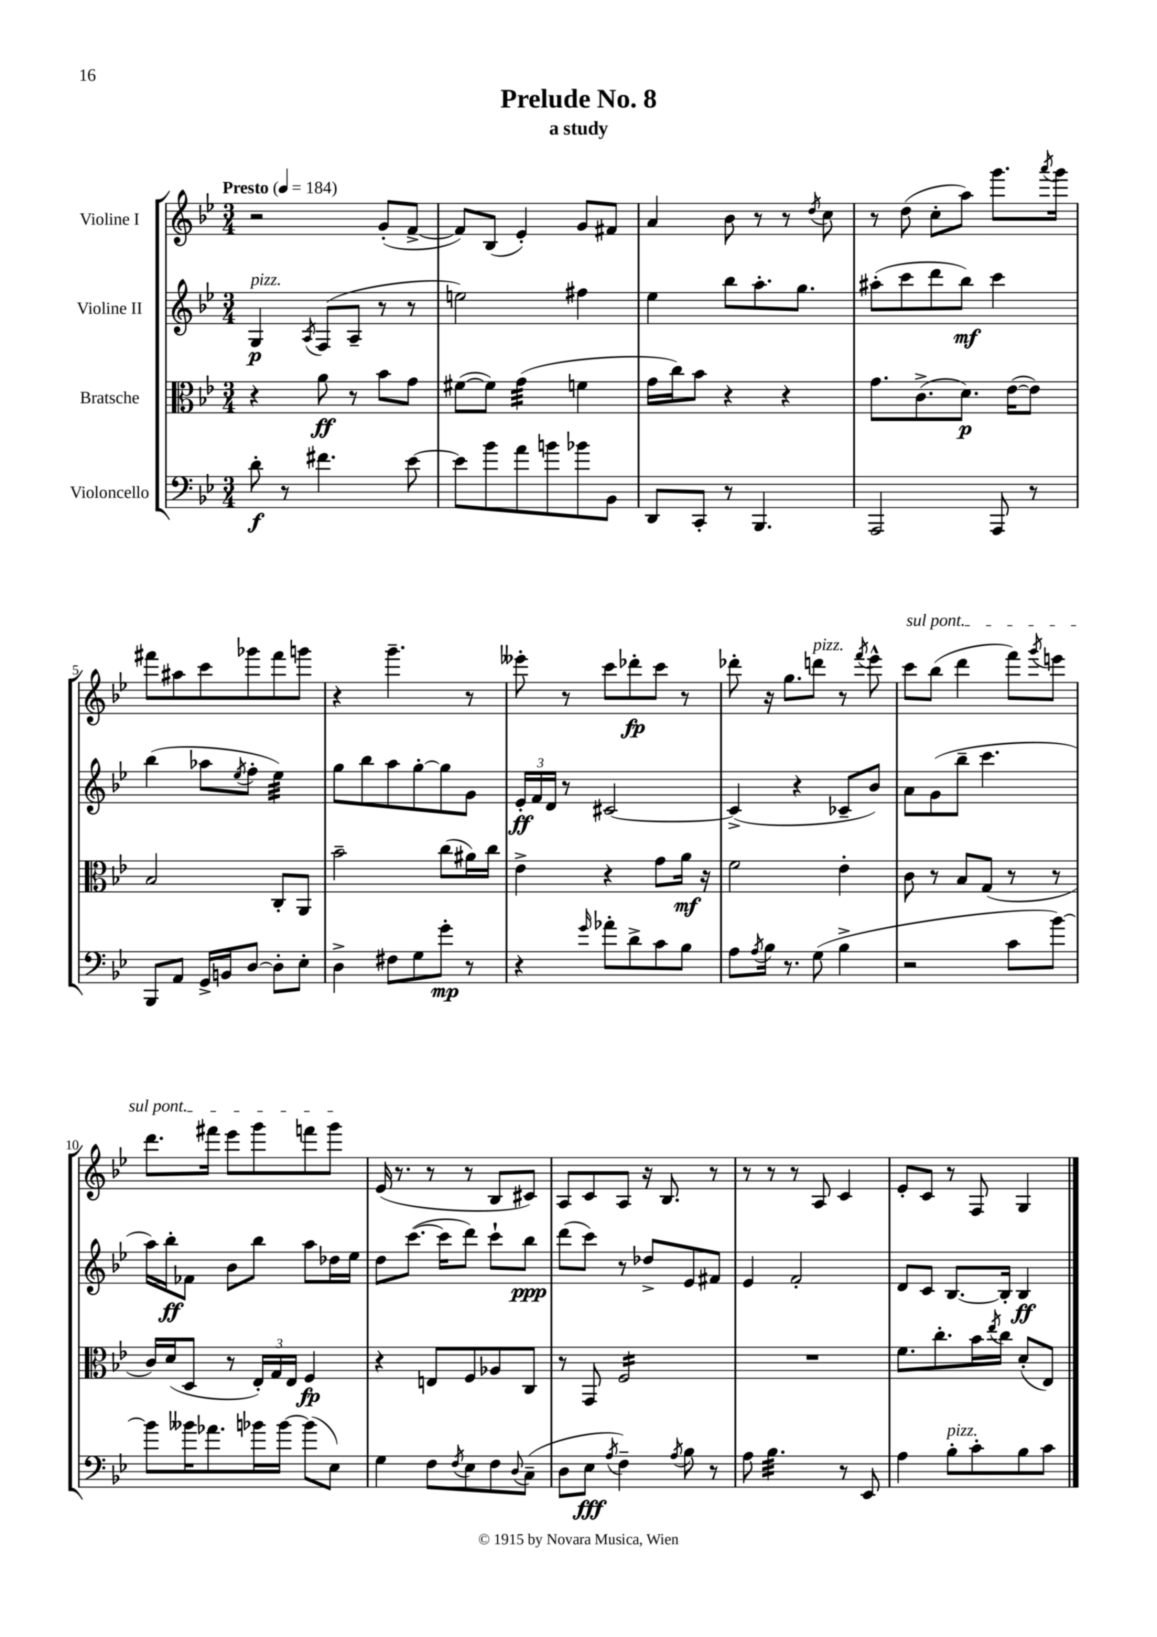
\header { title = "Prelude No. 8" subtitle = "a study" }
<<
\new StaffGroup <<
\new Staff = "s0" \with { instrumentName = "Violine I" } {
    \clef treble \key bes \major \numericTimeSignature \time 3/4 \tempo "Presto" 4 = 184
    r2 g'8-.( f'8~-> |
    f'8) bes8( ees'4-.) g'8 fis'8 |
    a'4 bes'8 r8 r8 \acciaccatura { d''8 } c''8 |
    r8 d''8( c''8-. a''8) g'''8. \acciaccatura { a'''8 } g'''16 |
    fis'''8 ais''8 c'''8 ges'''8 fis'''8 g'''8 |
    r4 g'''4.-- r8 |
    eeses'''8-. r8 c'''8 des'''8-.\fp c'''8 r8 |
    des'''8-. r16 g''8. d'''8^\markup { \italic "pizz." } r8 \acciaccatura { f'''8 } ees'''8-^ |
    \once \override TextSpanner.bound-details.left.text = \markup { \italic "sul pont." } c'''8\startTextSpan bes''8( d'''4 f'''8) \acciaccatura { g'''8 } e'''8 |
    d'''8. fis'''16 ees'''8 g'''8 f'''8 g'''8\stopTextSpan |
    ees'16( r8. r8 r8 bes8 cis'8) |
    a8 c'8 a8 r16 bes8. r8 |
    r8 r8 r8 a8 c'4 |
    ees'8-. c'8 r8 f8 g4 \bar "|." |
}
\new Staff = "s1" \with { instrumentName = "Violine II" } {
    \clef treble \key bes \major \numericTimeSignature \time 3/4
    g4\p^\markup { \italic "pizz." } \acciaccatura { a8 } f8( a8-- r8 r8 |
    e''2) fis''4 |
    ees''4 bes''8 a''8.-. g''8. |
    ais''8-.( c'''8 d'''8 bes''8\mf) c'''4 |
    bes''4( aes''8 \acciaccatura { ees''8 } f''8-. ees''4:32) |
    g''8 bes''8 a''8 g''8~-. g''8 g'8 |
    \tuplet 3/2 { ees'16-.\ff f'16 d'16 } r8 cis'2~ |
    cis'4->( r4 ces'8-- bes'8) |
    a'8 g'8( bes''8-- c'''4. |
    a''16) bes''16-.\ff fes'8 bes'8 bes''8 a''8 des''16 ees''16 |
    d''8 c'''8.~( c'''16 d'''8) c'''8-! bes''8\ppp |
    d'''8( c'''8) r8 des''8-> ees'8 fis'8 |
    ees'4 f'2-. |
    d'8 c'8 bes8.~ bes16-. bes4\ff \bar "|." |
}
\new Staff = "s2" \with { instrumentName = "Bratsche" } {
    \clef alto \key bes \major \numericTimeSignature \time 3/4
    r4 a'8\ff r8 bes'8 g'8 |
    fis'8~( fis'8) g'4:32( f'4 |
    g'16 c''16) bes'8 r4 r4 |
    g'8. c'8.->( d'8.\p) ees'16~( ees'8) |
    bes2 c8-. a,8 |
    bes'2-- c''8( ais'16) c''16 |
    ees'4-> r4 g'8 a'16\mf r16 |
    f'2 ees'4-. |
    c'8 r8 bes8 g8( r8 r8 |
    c'16) d'16( d8 r8 \tuplet 3/2 { ees16-.) g16 ees16 } f4\fp |
    r4 e8 f8 aes8 c8 |
    r8 g,8 f2:16 |
    R2. |
    f'8. c''8.-. bes'16 \acciaccatura { ees''8 } c''16 d'8-.( ees8) \bar "|." |
}
\new Staff = "s3" \with { instrumentName = "Violoncello" } {
    \clef bass \key bes \major \numericTimeSignature \time 3/4
    d'8-.\f r8 fis'4. ees'8~ |
    ees'8 bes'8 a'8 b'8 bes'8 bes,8 |
    d,8 c,8-. r8 bes,,4. |
    a,,2 a,,8 r8 |
    bes,,8 a,8 g,16-> b,16 d8~ d8-. ees8-. |
    d4-> fis8 g8 g'8-.\mp r8 |
    r4 \grace { g'16 } aes'8-. d'8-> c'8 bes8 |
    a8 \acciaccatura { a8 } bes16 r8. g8( bes4-> |
    r2 c'8 bes'8~) |
    bes'8 beses'16 aes'8. bes'16 bes'16~ bes'8( ees8) |
    g4 f8 \acciaccatura { f8 } ees8 f8 \appoggiatura { d8 } c8--( |
    d8 ees8\fff \acciaccatura { a8 } f4--) \acciaccatura { a8 } bes8 r8 |
    a8 bes4.:32 r8 ees,8 |
    a4 bes8-.^\markup { \italic "pizz." } c'8-. bes8 c'8 \bar "|." |
}
>>
>>
